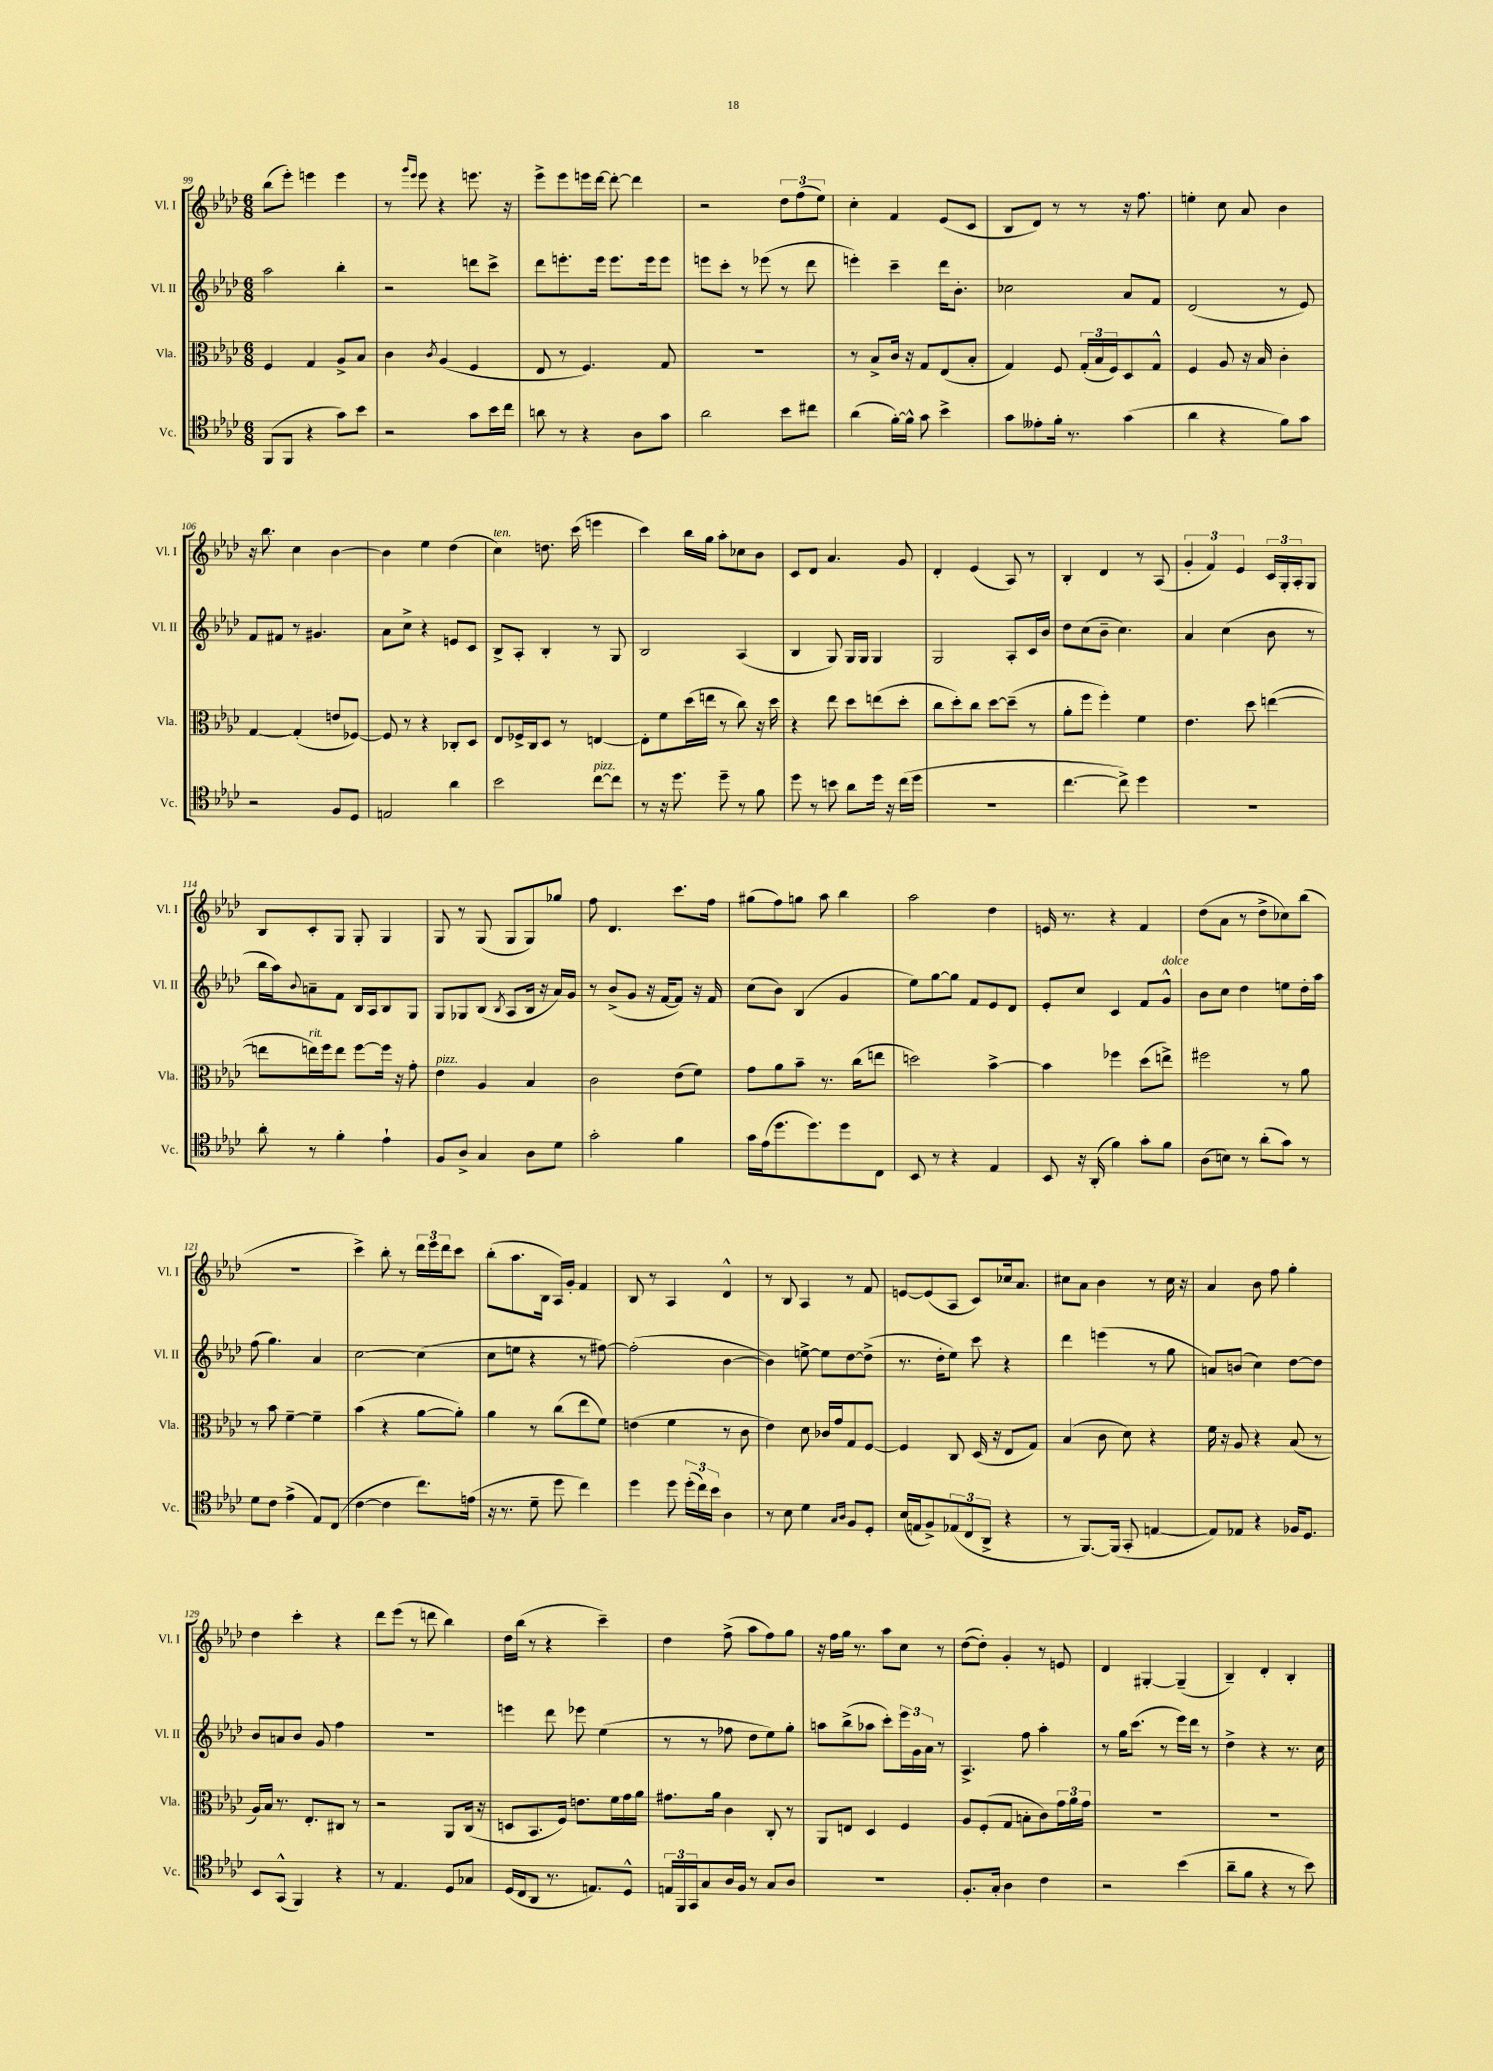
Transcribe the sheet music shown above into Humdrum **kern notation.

**kern	**kern	**kern	**kern
*staff4	*staff3	*staff2	*staff1
*clefC4	*clefC3	*clefG2	*clefG2
*k[b-e-a-d-]	*k[b-e-a-d-]	*k[b-e-a-d-]	*k[b-e-a-d-]
*M6/8	*M6/8	*M6/8	*M6/8
(8FF	4F	2aa-	(8bb-
8FF	.	.	8eee-')
4r	4G	.	4eee
8g)	8A-^	4bb-'	4eee
8b-	8B-	.	.
=	=	=	=
2r	4c	2r	8r
.	.	.	16qqggg
.	.	.	16qqeee-
.	.	.	8eee-
.	8qc	.	.
.	(4A-	.	4r
8g	4F	8ddd	8.eee
16b-	.	8ccc^	.
16cc	.	.	16r
=	=	=	=
8a	8E-	8ddd-	8eee-^
8r	8r	8.eee'	8eee-
4r	4.F)	.	16eee
.	.	16eee	[16ddd-
.	.	8.eee	8ddd-'_
8A-	.	.	4ddd-]
.	.	16eee	.
8g	8G	8eee	.
=	=	=	=
2a-	2.r	8eee	2r
.	.	8ccc'	.
.	.	8r	.
.	.	(8eee-	.
8b-	.	8r	12dd-
.	.	.	(12ff
8cc#	.	8ddd-	.
.	.	.	12ee-)
=	=	=	=
(4a-	8r	4eee')	4cc'
.	8B-^	.	.
[16f')	16c	4ccc~	4f
16f^^]	16r	.	.
8g	8G	.	.
4b-^	(8E-	16ddd-	(8e-
.	.	8.b-'	.
.	8B-'	.	8c
=	=	=	=
8g	4G)	2cc-	8B-
8e--'	.	.	8d-)
16f'	8F	.	8r
8.r	.	.	.
.	(24G'	.	8r
.	24B-	.	.
.	24F)	.	.
(4g	8D-	8a-	16r
.	.	.	8.ff
.	8G^^	8f	.
=	=	=	=
4a-	4F	(2d-	4ee'
4r	8A-	.	8cc
.	16r	.	8a-
.	16B-	.	.
8f)	4c'	8r	4b-
8g	.	8e-)	.
=	=	=	=
2r	[4G	8f	16r
.	.	.	8.bb-
.	.	8f#	.
.	(4G']	8r	4cc
.	.	4.g#	.
8F	8e	.	[4b-
8D-	[8F-)	.	.
=	=	=	=
2E	8F-]	8a-	4b-]
.	8r	8cc^	.
.	4r	4r	4ee-
4a-	8C-'	8e	(4dd-
.	8D-	8c	.
=	=	=	=
2b-	8E-	8B-^	4cc)
.	16F-^	8A-'	.
.	16C	.	.
.	8D-	4B-'	8.dd
.	8r	.	.
.	.	.	(16ccc
[8cc	[4E	8r	4eee
8cc]	.	8G	.
=	=	=	=
8r	8E']	2B-	4ccc)
16r	8f	.	.
8.dd-	.	.	.
.	(16dd-	.	16bb-
.	16ee	.	16gg
8dd-~	8r	.	8aa-'
8r	8cc)	(4A-	8cc-
8f	16r	.	8b-
.	16dd-	.	.
=	=	=	=
8dd-	4r	4B-	8c
8r	.	.	8d-
8b	8ee-	8G)	4.a-
8a-	8dd-	16G	.
.	.	16G	.
16dd-	(8ee	4G	.
16r	.	.	.
(16cc	8dd-'	.	8g
16dd-	.	.	.
=	=	=	=
2.r	8cc	2G	4d-'
.	8dd-')	.	.
.	8cc	.	(4e-
.	[8dd-	.	.
.	(8dd-~]	8A-'	8A-)
.	8r	16c	8r
.	.	16b-	.
=	=	=	=
[4.cc	8a-'	8dd-	4B-'
.	8ff	(8cc	.
.	4ff')	8b-~	4d-
8cc^])	.	4.cc)	.
4dd-	4f	.	8r
.	.	.	(8A-
=	=	=	=
2.r	4.e-	4a-	6g'
.	.	.	6f)
.	.	(4cc	.
.	.	.	6e-
.	8dd-	.	.
.	([4ee	8b-	24c
.	.	.	24G'
.	.	.	24A-'
.	.	8r	8G
=	=	=	=
8a-'	8ee]	16bb-	8B-
.	.	16aa-)	.
.	.	8qqb-	.
8r	16ee)	8a~	8c'
.	16ff	.	.
4f'	8ee	8f	8G
.	[8ff	16B-	8G'
.	.	16A-	.
4e-`	16ff]	8B-	4G
.	16r	.	.
.	8g'	8G	.
=	=	=	=
8F	4e-	8G	8G
8A-^	.	8G-	8r
4G	4A-	(8B-	(8G
.	.	8qB-	.
.	.	8A-	8G
8A-	4B-	16B-	8G)
.	.	16r	.
8d-	.	16a-)	8gg-
.	.	16g	.
=	=	=	=
2g'	2c	8r	8ff
.	.	(8b-^	4.d-
.	.	8g	.
.	.	16r	.
.	.	[16f	.
4f	(8e-	8f])	8.ccc
.	8f)	16r	.
.	.	16f	16ff
=	=	=	=
16g	8g	(8cc	(8gg#
(16e-	.	.	.
8.dd-	8a-	8b-)	8ff)
.	8b-~	(4B-	8gg
8.dd-)	.	.	.
.	8.r	.	8aa-
8dd-	.	4g	4bb-
.	(16cc	.	.
8C	8ee	.	.
=	=	=	=
8BB-	2dd)	8ee-)	2aa-
8r	.	[8gg	.
4r	.	8gg]	.
.	.	8f	.
4E-	[4b-^	8e-	4dd-
.	.	8d-	.
=	=	=	=
8BB-	4b-]	8e-'	16e
.	.	.	8.r
16r	.	8cc	.
(16AA-'	.	.	.
4f)	4ff-	4c	4r
8g'	(8dd-	8f	4f
8f	8ee^)	8g^^	.
=	=	=	=
(8A-	2ff#	8b-	(8dd-
8B)	.	8cc	8a-
8r	.	4dd-	8r
(8a-'	.	.	8dd-^
8g)	8r	8ee	8cc-)
8r	8a-	16dd-'	(8bb-
.	.	16aa-	.
=	=	=	=
8d-	8r	(8ff	2.r
8c	8b-	4.gg)	.
(4e-^	[4f~	.	.
8E-)	4f~]	4a-	.
(8C	.	.	.
=	=	=	=
[4c	(4b-	[2cc	4ccc^)
4c]	4r	.	8bb-'
.	.	.	8r
8.cc)	[8a-	(4cc]	24ddd-
.	.	.	24eee-
.	.	.	24ddd-
.	8a-'])	.	8ccc
(16e	.	.	.
=	=	=	=
16r	4a-	8cc	(8bb-'
8.r	.	.	.
.	.	8ee	8.aa-
8d-~	8r	4r	.
.	.	.	16B-
8dd-	(8cc	.	16A-)
.	.	.	16g'
4cc)	8ee-	8r	4f
.	8f)	[8ff#)	.
=	=	=	=
4dd-	(4e	(2ff#']	8B-
.	.	.	8r
8dd-	4f	.	4A-
(24dd-'	.	.	.
24cc)	.	.	.
24b-	.	.	.
4A-	8r	[4b-	4d-^^
.	8c	.	.
=	=	=	=
8r	4e-)	4b-])	8r
8B-	.	.	8B-
4d-	8d-	[8ee^	4A-
.	16c-	8ee]	.
.	16g	.	.
16qqG	.	.	.
16qqA-	.	.	.
8F	8G	[8dd-	8r
8D-'	[8F	(8dd-^]	8f
=	=	=	=
(16B-	4F]	8.r	[8e
16E	.	.	.
8F^)	.	.	(8e]
.	.	16dd-'	.
(12E-	8C	8ee-)	8A-
12C	.	.	.
.	(16D-	8ccc	8c)
12AA-^	.	.	.
.	16r	.	.
4r	8E-	4r	16cc-
.	.	.	8.a-
.	8G)	.	.
=	=	=	=
8r	(4B-	4ddd-	8cc#
[8.FF)	.	.	8a-
.	8c	(4eee	4b-
(16FF]	.	.	.
8GG'	8d-)	.	.
[4E	4r	8r	8r
.	.	8gg	16cc#
.	.	.	16r
=	=	=	=
8E])	16f	8a)	4a-
.	16r	.	.
8E-	8A-	(8b	.
4r	4r	4cc)	8b-
.	.	.	8ff
16F-	(8B-	[8dd-	4gg'
8.D-	.	.	.
.	8r	8dd-]	.
=	=	=	=
8BB-	16A-)	8b-	4dd-
.	16B-	.	.
(8GG^^	8.r	8a	.
4FF)	.	8b-	4ccc'
.	8.E-'	.	.
.	.	8g	.
4r	8C#	4ff	4r
.	8r	.	.
=	=	=	=
8r	2r	2.r	8ddd-
4.E-	.	.	(8eee-
.	.	.	8r
.	.	.	8ddd
8D-	8AA-	.	4bb-)
8G-	(16C	.	.
.	16r	.	.
=	=	=	=
(16D-	8D	4eee	16dd-
16C	.	.	(16bb-
8AA-	8.BB-	.	8r
8.r	.	8ddd-	4r
.	16F)	.	.
.	8.e	8eee-	.
8.E)	.	.	.
.	.	(4ee-	4ccc~)
.	16f	.	.
8D-^^	16g	.	.
.	16a-	.	.
=	=	=	=
24E	8.g#	8r	4dd-
24FF	.	.	.
24GG	.	.	.
8G	.	8r	.
.	16a-	.	.
16A-	4c	8ff-	(8ff^
16F	.	.	.
8r	.	8dd-	8aa-
8G	8C'	8ee-)	8ff)
8A-	8r	8gg'	8gg
=	=	=	=
2.r	8AA-	8aa	16r
.	.	.	16ff
.	8E	(8bb-^	16gg
.	.	.	8.r
.	4D-	8aa-	.
.	.	8ccc')	8aa-
.	4F	24eee-	8cc
.	.	24g	.
.	.	24a-	.
.	.	8r	8r
=	=	=	=
8.F'	8A-	4.A-^	([8dd-
.	(8F'	.	8dd-'])
16G'	.	.	.
4A-	8G	.	4g'
.	8B'	8ff	.
4c	8c)	4aa-'	8r
.	24g	.	8e
.	24a-	.	.
.	24g	.	.
=	=	=	=
2r	2.r	8r	4d-
.	.	16gg	.
.	.	(8.ccc	.
.	.	.	[4G#'
.	.	8r	.
(4b-	.	16eee-)	(4G#~]
.	.	16ddd-	.
.	.	8r	.
=	=	=	=
8a-~	2.r	4dd-^	4B-~)
8f	.	.	.
4r	.	4r	4d-'
8r	.	8.r	4B-'
8b-)	.	.	.
.	.	16cc	.
==	==	==	==
*-	*-	*-	*-
